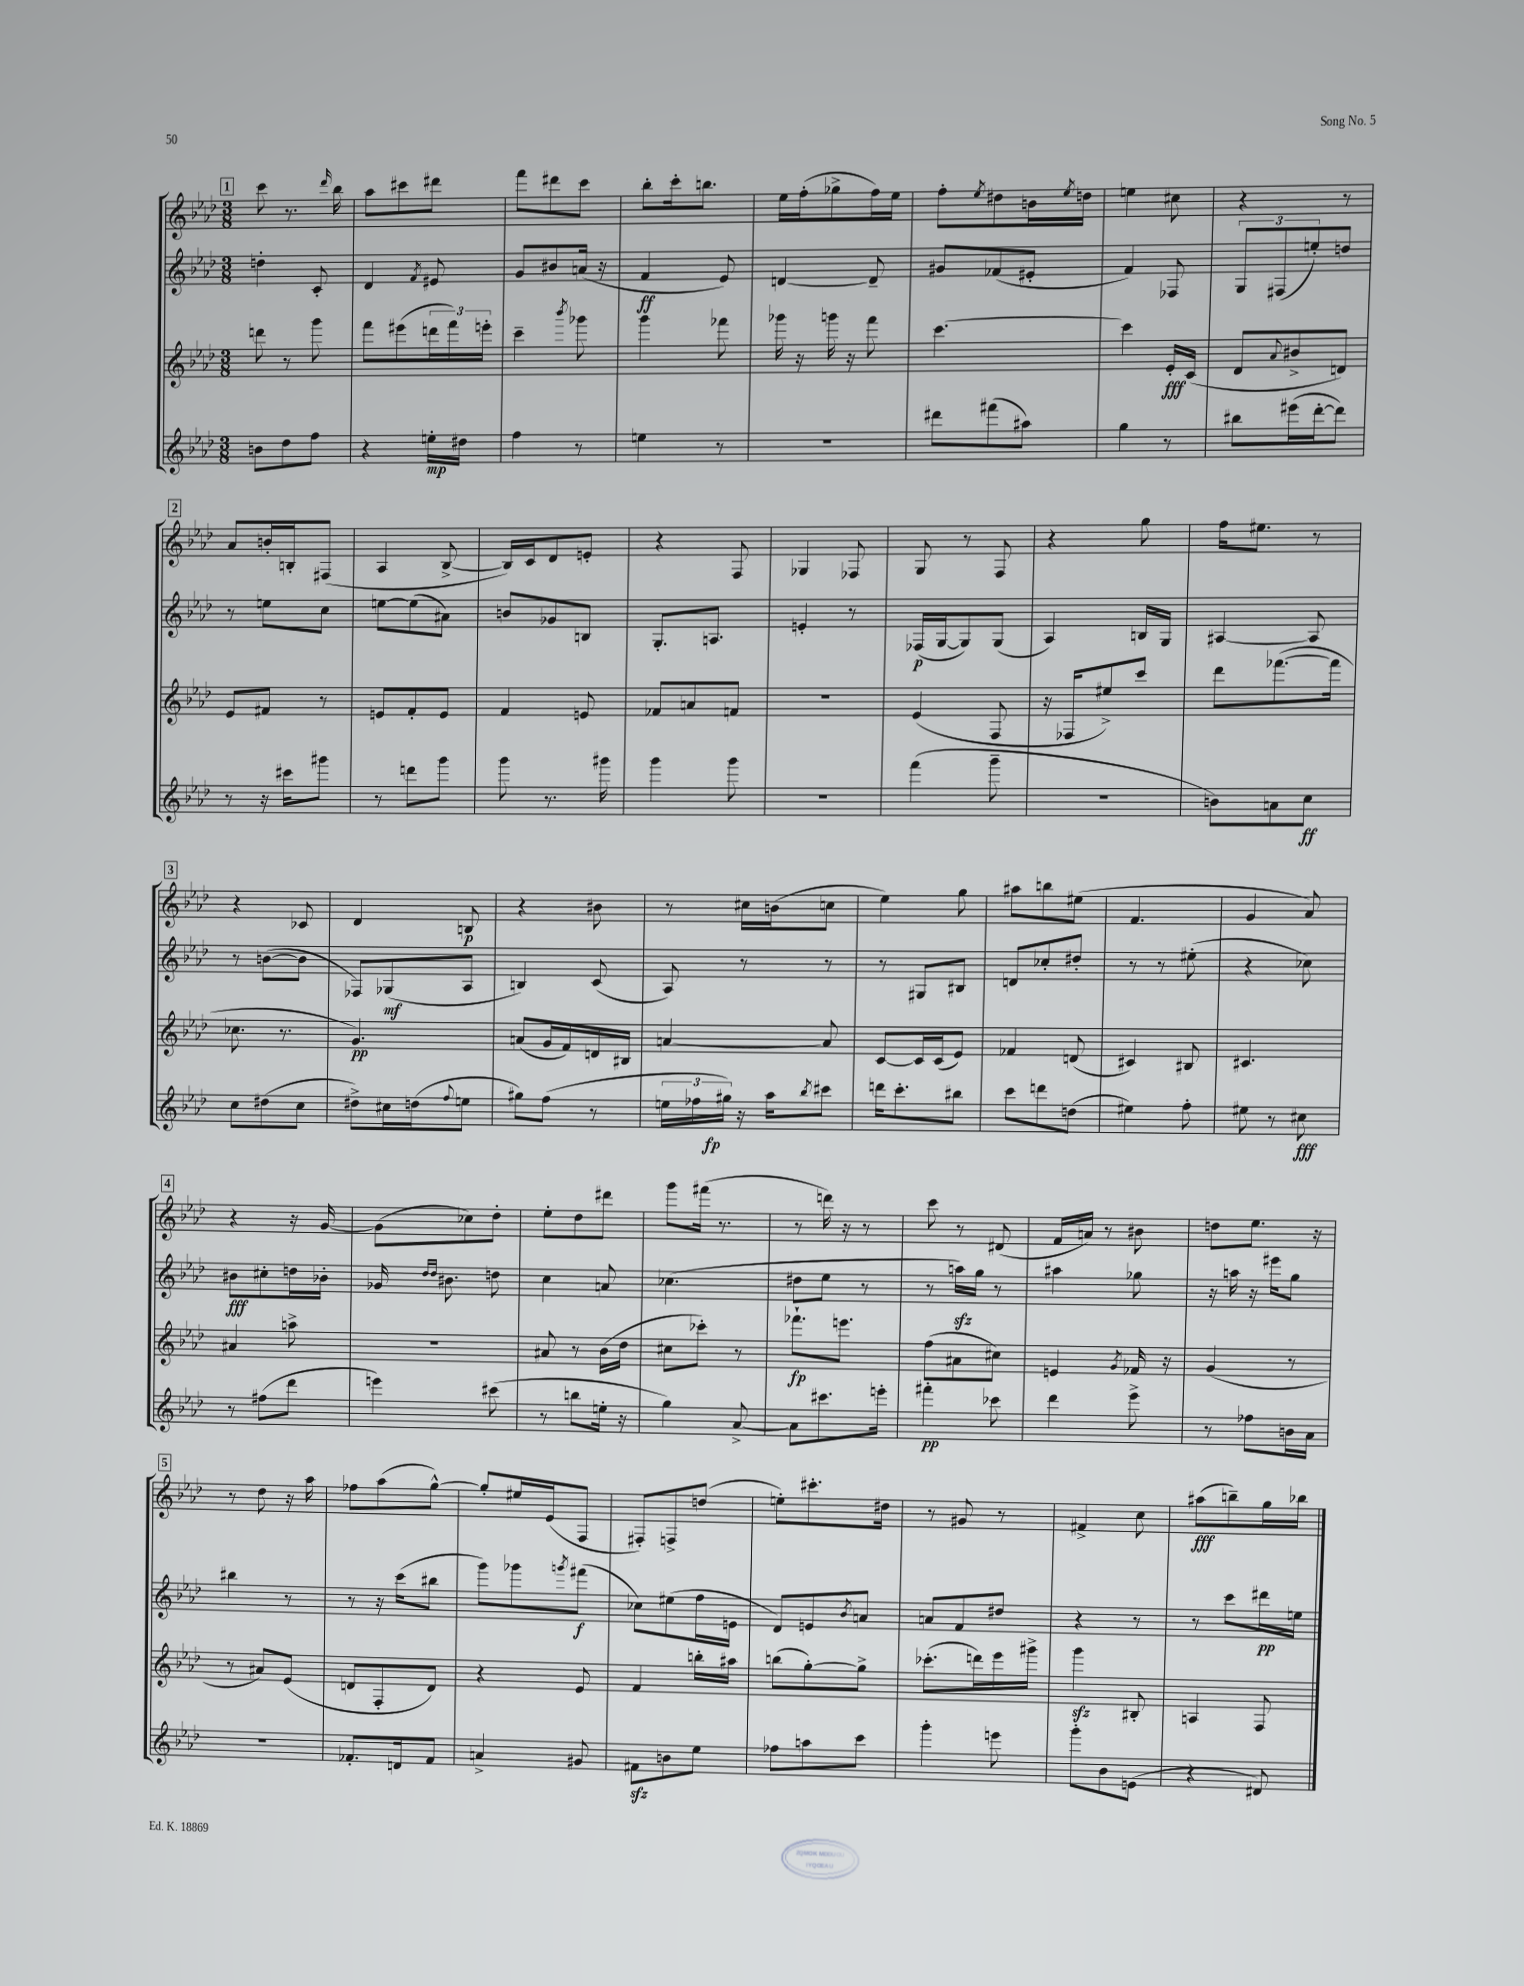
<<
\new StaffGroup <<
\new Staff = "s0" {
    \clef treble \key aes \major \numericTimeSignature \time 3/8
    \mark \markup { \box "1" } c'''8 r8. \grace { des'''16 } bes''16 |
    aes''8 cis'''8 dis'''8 |
    f'''8 dis'''8 c'''8 |
    bes''8-. c'''16-. b''8. |
    ees''16 f''16-.( ges''8-> f''16) ees''16 |
    f''8-. \acciaccatura { ees''8 } dis''8 b'16 \acciaccatura { ees''8 } d''16 |
    e''4 cis''8 |
    r4 r8 |
    \mark \markup { \box "2" } aes'8 b'16-. b16-. fis8( |
    aes4 bes8~-> |
    bes16) c'16 des'8 e'8-. |
    r4 f8 |
    ges4 fes8 |
    g8 r8 f8 |
    r4 g''8 |
    f''16 eis''8. r8 |
    \mark \markup { \box "3" } r4 ces'8 |
    des'4 b8\p |
    r4 bis'8 |
    r8 cis''16 b'16( c''8 |
    ees''4) g''8 |
    ais''8 b''8 eis''8( |
    f'4. |
    g'4 aes'8) |
    \mark \markup { \box "4" } r4 r16 g'16~ |
    g'8( ces''8) des''8-. |
    ees''8-. des''8 dis'''8 |
    g'''8 fis'''16( r8. |
    r8 d'''16) r16 r8 |
    c'''8 r8 dis'8( |
    f'16 a'16) r8 bis'8 |
    d''8 ees''8. r16 |
    \mark \markup { \box "5" } r8 des''8 r16 aes''16 |
    fes''8 aes''8( g''8~-^) |
    g''8-. eis''16 ees'16( f8 |
    fis8-.) f8-> d''8( |
    e''8-.) cis'''8.-. dis''16 |
    r8 gis'8 r8 |
    fis'4-> c''8 |
    ais''8\fff( b''8--) g''16 bes''16 \bar "|." |
}
\new Staff = "s1" {
    \clef treble \key aes \major \numericTimeSignature \time 3/8
    \mark \markup { \box "1" } d''4-. c'8-. |
    des'4 \acciaccatura { f'8 } eis'8 |
    g'8 bis'8 a'16( r16 |
    f'4\ff ees'8) |
    d'4~ d'8-- |
    gis'8 fes'8( eis'8-. |
    f'4) fes8 |
    \tuplet 3/2 { g8 fis8( e''8-.) } d''8 |
    \mark \markup { \box "2" } r8 e''8 c''8 |
    e''8~ e''8( ais'8) |
    b'8 ges'8 b8 |
    g8.-. a8. |
    e'4-. r8 |
    fes16\p( g16~ g8) g8( |
    aes4) b16 g16 |
    ais4~ ais8 |
    \mark \markup { \box "3" } r8 b'8~( b'8 |
    fes8) ges8\mf( aes8 |
    b4) c'8( |
    aes8) r8 r8 |
    r8 gis8 bis8 |
    d'8 ces''8-. dis''8-. |
    r8 r8 eis''8-.( |
    r4 ces''8) |
    \mark \markup { \box "4" } bis'8\fff cis''8-. d''16 bes'16-. |
    ges'16 \grace { des''16 des''16 } bis'8. d''8 |
    c''4 a'8 |
    ces''4.( |
    dis''8 ees''8 r8 |
    r8 a''16\sfz) g''16 r8 |
    ais''4 ges''8 |
    r16 a''16 r16 eis'''16 g''8 |
    \mark \markup { \box "5" } bis''4 r8 |
    r8 r16 c'''16( bis''8 |
    g'''8) ges'''8 \acciaccatura { g'''8 } fis'''8\f( |
    ces''8) eis''8( f''16 e'16 |
    des'8) e'8 \acciaccatura { bes'8 } a'8 |
    a'8 f'8 dis''8 |
    r4 r8 |
    r8 c'''8 dis'''16\pp e''16 \bar "|." |
}
\new Staff = "s2" {
    \clef treble \key aes \major \numericTimeSignature \time 3/8
    \mark \markup { \box "1" } d'''8 r8 g'''8 |
    f'''8 eis'''8( \tuplet 3/2 { d'''16 f'''16) e'''16-. } |
    c'''4-- \acciaccatura { bes'''8 } ges'''8 |
    g'''4 fes'''8 |
    ges'''16 r16 g'''16 r16 f'''8 |
    c'''4.~ |
    c'''4 ees'16-.\fff c'16( |
    des'8 \appoggiatura { aes'8 } bis'8-> d'8) |
    \mark \markup { \box "2" } ees'8 fis'8 r8 |
    e'8 f'8-. e'8 |
    f'4 e'8 |
    fes'8 a'8 f'8 |
    R4. |
    ees'4( f8 |
    r16 fes16 eis''8->) c'''8 |
    des'''8 fes'''8.~( fes'''16 |
    \mark \markup { \box "3" } ces''8. r8. |
    g'4.\pp) |
    a'8( g'16 f'16) d'16 bis16 |
    a'4~ a'8 |
    c'8~ c'16 c'16( ees'8) |
    fes'4 d'8( |
    cis'4) bis8 |
    cis'4. |
    \mark \markup { \box "4" } ais'4 a''8-> |
    R4. |
    ais'8 r8 bes'16( des''16 |
    cis''8 ces'''8-.) r8 |
    fes'''8.-!\fp e'''8. |
    f''8( ais'8 cis''8) |
    e'4 \acciaccatura { g'8 } fes'16 r16 |
    g'4( r8 |
    \mark \markup { \box "5" } r8 ais'8) ees'8( |
    d'8 f8-. d'8) |
    r4 ees'8 |
    f'4 b''16-. ais''16 |
    b''8( g''8~-.) g''8-> |
    ces'''8.-.( d'''16) ees'''16 gis'''16-> |
    g'''4\sfz bis8-. |
    a4 f8 \bar "|." |
}
\new Staff = "s3" {
    \clef treble \key aes \major \numericTimeSignature \time 3/8
    \mark \markup { \box "1" } b'8 des''8 f''8 |
    r4 e''16-.\mp dis''16 |
    f''4 r8 |
    e''4 r8 |
    R4. |
    dis'''8 fis'''8( ais''8) |
    g''4 r8 |
    bis''8 eis'''16( des'''16~-. des'''8) |
    \mark \markup { \box "2" } r8 r16 cis'''16 gis'''8 |
    r8 d'''8 g'''8 |
    g'''8 r8. gis'''16 |
    g'''4 g'''8 |
    R4. |
    f'''4( g'''8-- |
    R4. |
    b'8) a'8 c''8\ff |
    \mark \markup { \box "3" } c''8 dis''8( c''8 |
    dis''8->) cis''16 d''16( \appoggiatura { f''8 } e''8 |
    gis''8) f''8( r8 |
    \tuplet 3/2 { e''16 fes''16 gis''16\fp) } r16 aes''16 \acciaccatura { bes''8 } cis'''8 |
    d'''16 c'''8.-. bis''8 |
    c'''8 d'''8 d''8( |
    eis''4) f''8-. |
    eis''8 r8 cis''8\fff |
    \mark \markup { \box "4" } r8 fis''8( des'''8 |
    e'''4) cis'''8( |
    r8 b''8 e''16-. r16 |
    g''4) aes'8~-> |
    aes'8 cis'''8. e'''16-. |
    fis'''4-.\pp ces'''8 |
    des'''4 ees'''8-> |
    r8 fes''8 b'16 aes'16 |
    \mark \markup { \box "5" } r4. |
    fes'8.-. d'16 fes'8 |
    a'4-> gis'8 |
    fis'8\sfz b'8 ees''8 |
    fes''8 a''8 c'''8 |
    g'''4-. e'''8 |
    g'''8-. bes'8 e'8( |
    r4 dis'8) \bar "|." |
}
>>
>>
